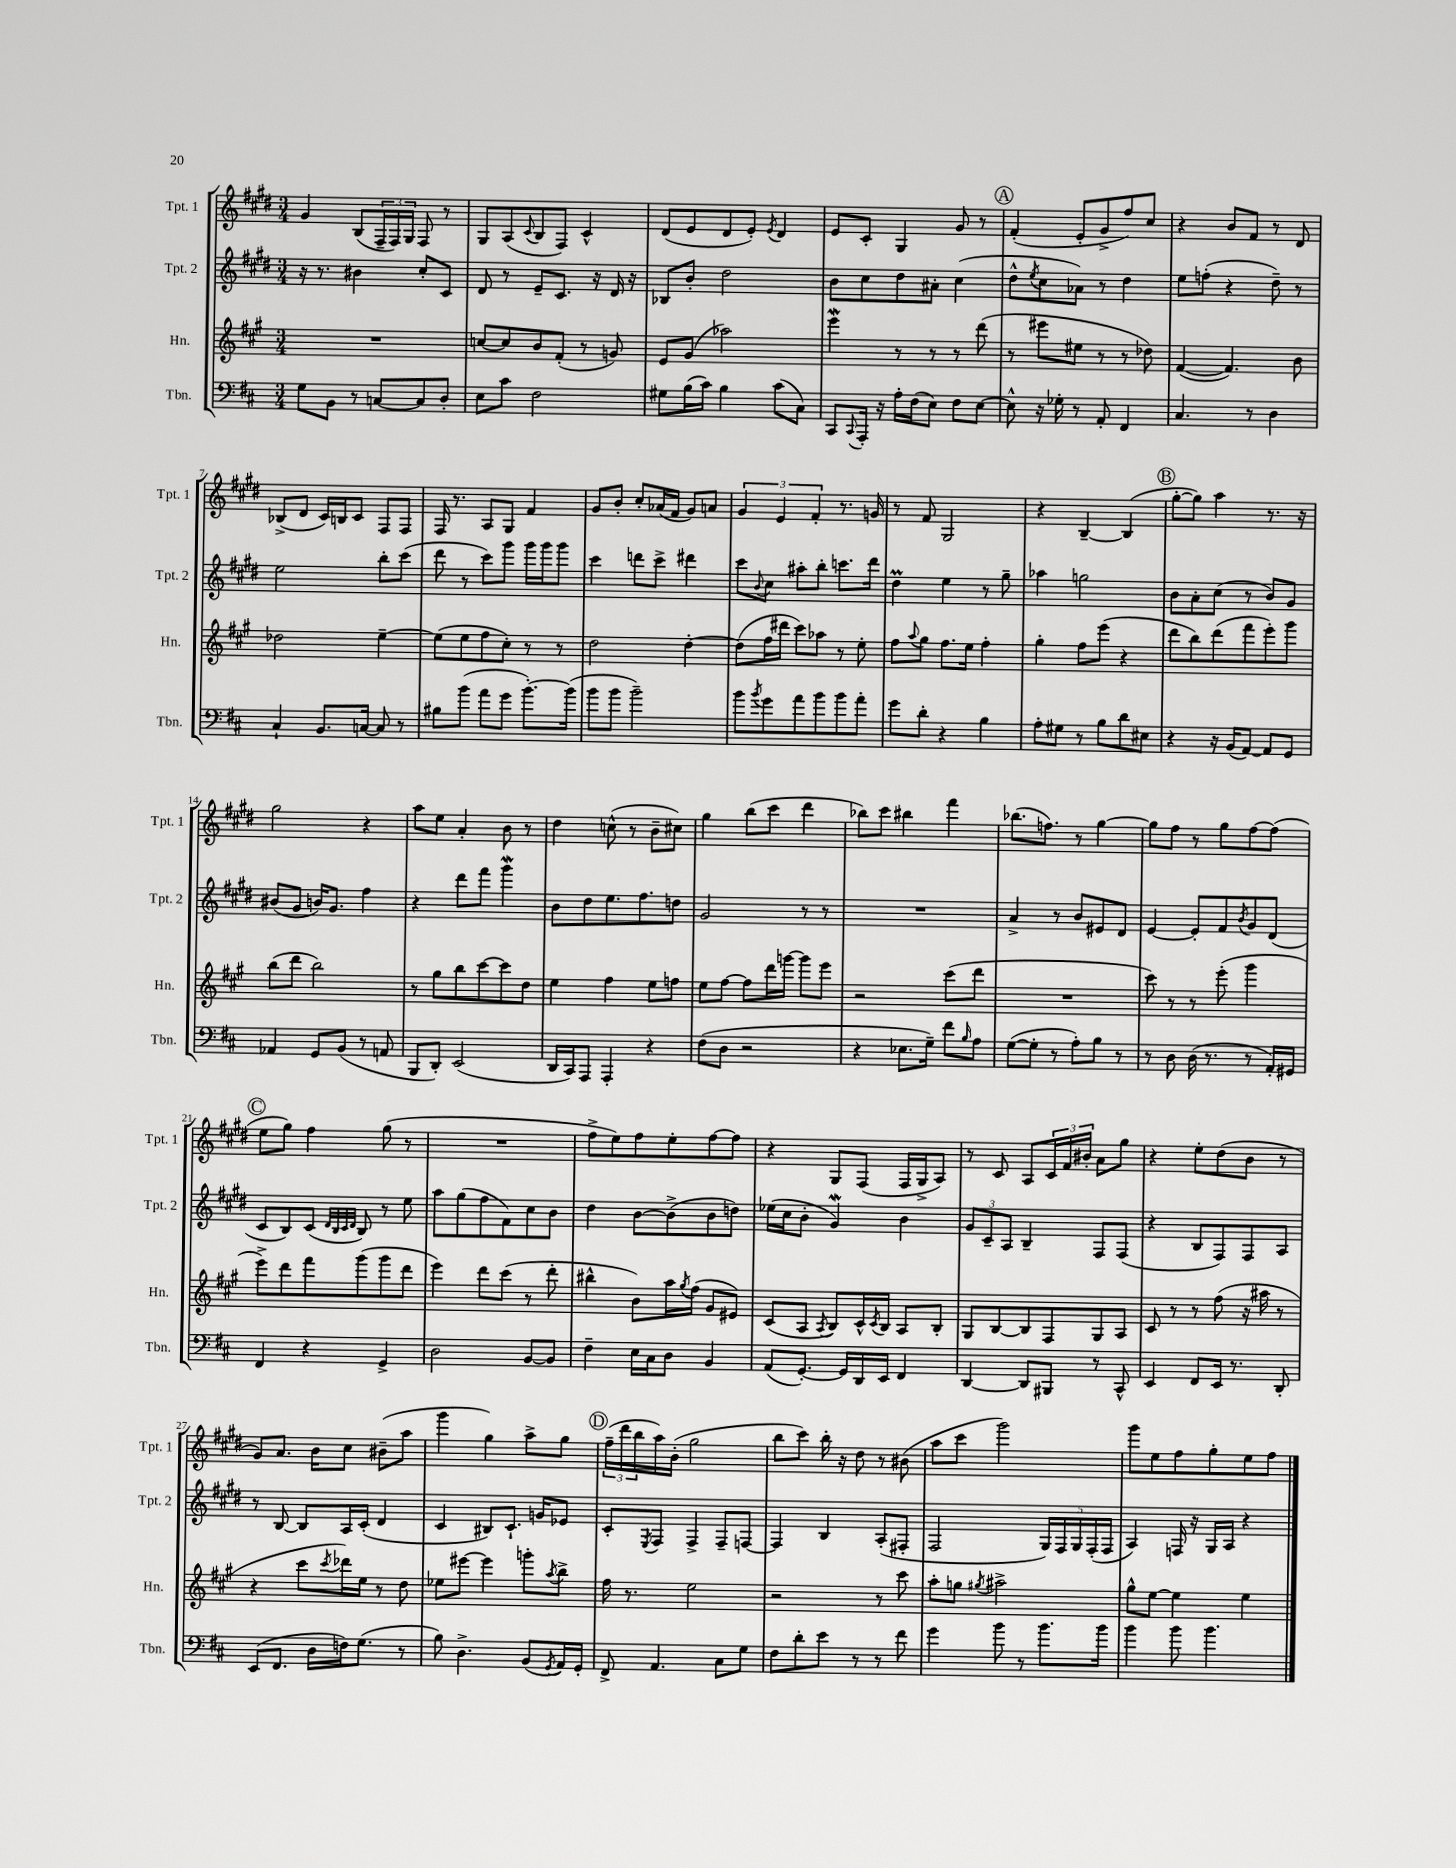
<<
\new StaffGroup <<
\new Staff = "s0" \with { instrumentName = "Tpt. 1" shortInstrumentName = "Tpt. 1" } {
    \clef treble \key e \major \numericTimeSignature \time 3/4
    gis'4 b8( \tuplet 3/2 { fis16-- fis16) gis16 } fis8 r8 |
    gis8 a8( \appoggiatura { cis'8 } b8 fis8) cis'4-^ |
    dis'8( e'8 dis'8 e'8-.) \acciaccatura { e'8 } dis'4 |
    e'8 cis'8-. gis4 gis'8 r8 |
    \mark \markup { \circle "A" } fis'4-.( e'8-. gis'8-> fis''8) cis''8 |
    r4 b'8 fis'8 r8 dis'8 |
    bes8->( dis'8 cis'16) b16 cis'8 fis8 fis8 |
    fis16 r8. a8 gis8 fis'4 |
    gis'8 b'8-. cis''8-. aes'16( fis'16 gis'8) a'8 |
    \tuplet 3/2 { gis'4 e'4 fis'4-. } r8. g'16 |
    r8 fis'8 gis2 |
    r4 b4~-- b4( |
    \mark \markup { \circle "B" } gis''8~-. gis''8) a''4 r8. r16 |
    gis''2 r4 |
    a''8 e''8 a'4-. b'8 r8 |
    dis''4 c''8-^( r8 b'8-- cis''8) |
    gis''4 b''8( cis'''8 dis'''4 |
    bes''8) cis'''8 bis''4 fis'''4 |
    bes''8.( f''8.) r8 gis''4~ |
    gis''8 fis''8 r8 gis''8 fis''8~ fis''8( |
    \mark \markup { \circle "C" } e''8 gis''8) fis''4 gis''8( r8 |
    R2. |
    fis''8-> e''8) fis''8 e''8-. fis''8~ fis''8 |
    r4 gis8 fis8( fis16 gis16-> a8) |
    r8 cis'8 a8 \tuplet 3/2 { cis'16 fis'16 bis'16-. } a'8 gis''8 |
    r4 e''8-. dis''8( b'8 r8 |
    gis'8) a'8. b'16 cis''8 bis'8--( a''8 |
    gis'''4 gis''4) a''8-> gis''8 |
    \mark \markup { \circle "D" } \tuplet 3/2 { fis''16--( dis'''16 b''16 } a''16) b'16-.( gis''2 |
    b''8 cis'''8) b''16-. r16 dis''8 r8 bis'8( |
    a''8 cis'''8 gis'''2) |
    gis'''8 e''8 fis''8 gis''8-. e''8 fis''8 \bar "|." |
}
\new Staff = "s1" \with { instrumentName = "Tpt. 2" shortInstrumentName = "Tpt. 2" } {
    \clef treble \key e \major \numericTimeSignature \time 3/4
    r16 r8. bis'4 cis''8-. cis'8 |
    dis'8 r8 e'8-- cis'8. r16 dis'16 r16 |
    bes8 b'8-. dis''2 |
    b'8 cis''8 dis''8 ais'8-. cis''4( |
    \mark \markup { \circle "A" } dis''8-^ \acciaccatura { e''8 } cis''8 aes'8) r8 dis''4 |
    e''8 f''8-.( r4 dis''8--) r8 |
    e''2 b''8-. cis'''8( |
    dis'''8 r8 cis'''8) gis'''8 gis'''16 gis'''16 gis'''8 |
    cis'''4 d'''8 cis'''8-> dis'''4 |
    cis'''8 \appoggiatura { b'8 } cis''8 ais''8-. b''8-. c'''8. dis'''16 |
    dis''4\prall e''4 r8 gis''8-- |
    aes''4 g''2 |
    \mark \markup { \circle "B" } b'8 a'8-. cis''8( r8 b'8) gis'8 |
    bis'8( gis'8 b'16) gis'8. fis''4 |
    r4 dis'''8 fis'''8 gis'''4\mordent |
    b'8 dis''8 e''8. fis''8. d''8 |
    gis'2 r8 r8 |
    R2. |
    a'4-> r8 b'8 eis'8 dis'8 |
    e'4~ e'8-. fis'8 \acciaccatura { b'8 } gis'8 dis'8( |
    \mark \markup { \circle "C" } cis'8 b8) cis'8( \grace { dis'32 b32 cis'32 dis'32 } b8) r8 e''8 |
    a''8 gis''8( fis''8 fis'8) cis''8 b'8 |
    dis''4 b'8~ b'8->( b'8 d''8) |
    ees''16( cis''16 b'8-. gis'4\mordent) b'4 |
    \tuplet 3/2 { gis'8 cis'8-- a8 } b4-- fis8 fis8( |
    r4 b8 fis8) fis8 a8 |
    r8 b8~ b8 a16 cis'16-.( dis'4 |
    cis'4 bis8) cis'8.-! g'16 ees'8 |
    \mark \markup { \circle "D" } cis'8-. \acciaccatura { e8 } fis8 fis4-> fis8-- f8~ |
    f4 b4 a8-.( fis8-. |
    fis2 \tuplet 5/4 { gis16) fis16 gis16 fis16-.( fis16 } |
    a4) f16 r16 gis16 a16 r4 \bar "|." |
}
\new Staff = "s2" \with { instrumentName = "Hn." shortInstrumentName = "Hn." } {
    \clef treble \key a \major \numericTimeSignature \time 3/4
    R2. |
    c''8~ c''8 b'8 fis'8-.( r8 g'8) |
    e'8 gis'8( aes''2) |
    e'''4\mordent r8 r8 r8 d'''8( |
    \mark \markup { \circle "A" } r8 eis'''8 eis''8 r8 r8 des''8) |
    fis'4~( fis'4.) b'8 |
    des''2 e''4~-- |
    e''8( e''8 fis''8 cis''8-.) r8 r8 |
    d''2 d''4~-. |
    d''8( fis''16 dis'''16 cis'''8) aes''8 r8 e''8-. |
    fis''8 \appoggiatura { a''8 } gis''8 fis''8. e''16 fis''4-. |
    gis''4-. fis''8 e'''8( r4 |
    \mark \markup { \circle "B" } d'''8 b''8) d'''8( fis'''8 e'''8-.) gis'''8 |
    b''8( d'''8 b''2) |
    r8 gis''8 b''8 cis'''8~ cis'''8 d''8 |
    e''4 fis''4 e''8 f''8 |
    e''8 fis''8~ fis''8 d'''16 g'''16~ g'''8 e'''8 |
    r2 cis'''8( d'''8 |
    R2. |
    cis'''8) r8 r8 e'''8-.( gis'''4 |
    \mark \markup { \circle "C" } e'''8->) d'''8 fis'''8 gis'''8( gis'''8 d'''8 |
    e'''4) d'''8 cis'''8( r8 d'''8-. |
    bis''4-^ b'8) a''16 \acciaccatura { gis''8 } fis''16( gis'8 eis'8) |
    cis'8( a8 \acciaccatura { a8 } b8) cis'16-^ \acciaccatura { cis'8 } b16 a8 b8-. |
    gis8 b8~ b8 fis8 gis8 a8 |
    cis'8 r8 r8 fis''8( r16 ais''16 r8 |
    r4 cis'''8 \acciaccatura { cis'''8 } des'''16) e''16 r8 d''8 |
    ees''8 eis'''8~ eis'''4 g'''8-. \acciaccatura { a''8 } b''8-> |
    \mark \markup { \circle "D" } fis''16 r8. e''2 |
    r2 r8 cis'''8 |
    a''8-. g''8 \acciaccatura { gis''8 } ais''2-> |
    gis''8-^ e''8~ e''4 e''4 \bar "|." |
}
\new Staff = "s3" \with { instrumentName = "Tbn." shortInstrumentName = "Tbn." } {
    \clef bass \key d \major \numericTimeSignature \time 3/4
    g8 b,8 r8 c8~ c8 d8-. |
    e8 cis'8 fis2 |
    gis8 b16( cis'16) b4 cis'8( cis8) |
    cis,8 \appoggiatura { cis,8 } a,,16-. r16 a16-. fis16( e8) fis8 e8~ |
    \mark \markup { \circle "A" } e8-^ r16 ges16-. r8 a,8-. fis,4 |
    cis4. r8 d4 |
    cis4-! b,8. c16~ c8 r8 |
    bis8 b'8( a'8 g'8 b'8.~-.) b'16( |
    b'8 b'8 b'2--) |
    b'8 \acciaccatura { b'8 } g'8 a'8 b'8 b'8 a'8-. |
    g'8 d'8-. r4 b4 |
    a8-. gis8 r8 b8 d'8 eis8 |
    \mark \markup { \circle "B" } r4 r16 b,16( a,8~) a,8 g,8 |
    aes,4 g,8 b,8( r8 a,8 |
    b,,8 d,8-.) e,2( |
    d,16 cis,16) a,,8 a,,4-. r4 |
    fis8( d8 r2 |
    r4 ees8. g16--) fis'8 \grace { b16 } a8 |
    g8~( g8-. r8 a8-.) b8 r8 |
    r8 d8 d16( r8. r8 a,16-.) gis,16 |
    \mark \markup { \circle "C" } fis,4 r4 g,4-> |
    d2 b,8~ b,8 |
    fis4-- e16 cis16 d8 b,4 |
    a,8( g,8.~-.) g,16 d,16 e,16 fis,4 |
    d,4~ d,8 bis,,8 r8 cis,8-^ |
    e,4 fis,8 e,16 r8. d,8-. |
    e,8( fis,8. d16 f16) g8.( r8 |
    b8) d4.-> b,8( \acciaccatura { g,8 } a,16) g,16-. |
    \mark \markup { \circle "D" } fis,8-> a,4. cis8 g8 |
    fis8 d'8-. e'8 r8 r8 fis'8 |
    g'4 b'8 r8 b'8. b'16 |
    b'4 b'8 b'4. \bar "|." |
}
>>
>>
